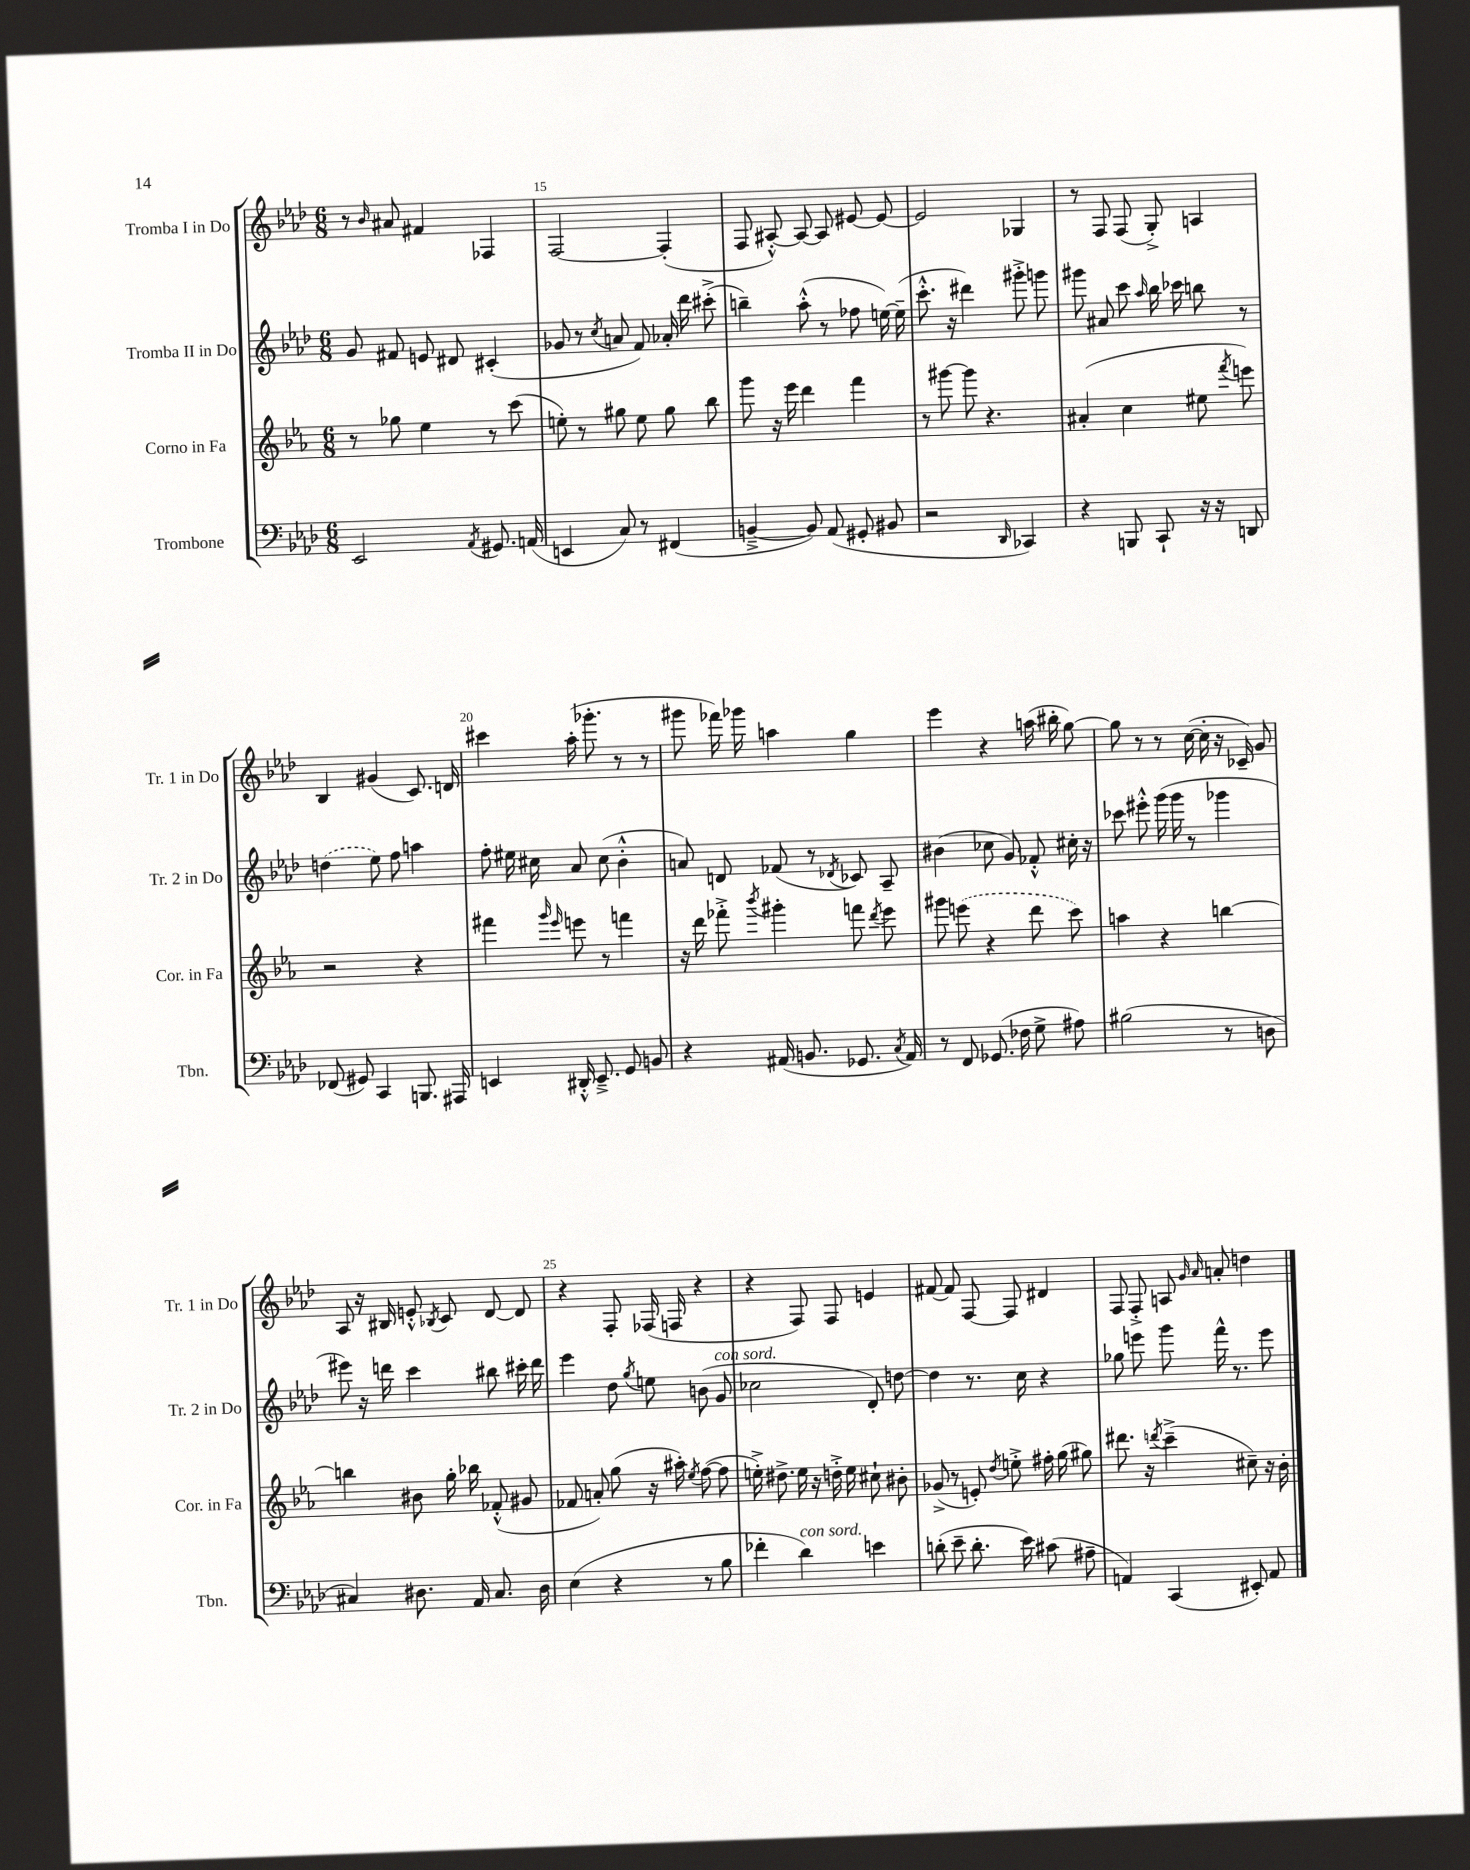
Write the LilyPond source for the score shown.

<<
\new StaffGroup <<
\new Staff = "s0" \with { instrumentName = "Tromba I in Do" shortInstrumentName = "Tr. 1 in Do" } {
    \clef treble \key aes \major \numericTimeSignature \time 6/8
    \autoBeamOff r8 \grace { bes'16 } ais'8 fis'4 fes4 |
    f2~ f4-.( |
    f8 ais8~-.-^) ais8~ ais8 eis'8~ eis'8~ |
    eis'2 ges4 |
    r8 f8 f8( g8-.->) a4 |
    bes4 gis'4( c'8.) d'16 |
    cis'''4 aes''16-.( ges'''8.-. r8 r8 |
    gis'''8 fes'''16) ges'''16 a''4 g''4 |
    ees'''4 r4 a''16( bis''16-. g''8~) |
    g''8 r8 r8 c''16~( c''16-. r16 ces'16--) g'8 |
    aes8 r16 bis16 e'8-.-^ \acciaccatura { bes8 } c'8 des'8~ des'8 |
    r4 f8-. fes16( f16 r4 |
    r4 f8) f8 e'4 |
    fis'8~ fis'8 f8~ f8 dis'4 |
    f8 f8-.-> a8 \grace { g'16 aes'16 } a'8-. d''4 \bar "|." |
}
\new Staff = "s1" \with { instrumentName = "Tromba II in Do" shortInstrumentName = "Tr. 2 in Do" } {
    \clef treble \key aes \major \numericTimeSignature \time 6/8
    \autoBeamOff g'8 fis'8 e'8 dis'8 cis'4-.( |
    ges'8 r8 \acciaccatura { c''8 } a'8 f'8) aes'16-. des'''16 cis'''8-.->( |
    b''4--) aes''8-.-^( r8 fes''8 e''16~) e''16--( |
    c'''8.-.-^ r16 dis'''4) gis'''8-.-> g'''8 |
    gis'''8 ais'8 c'''8 \grace { aes''16 } bes''16 ces'''16 b''8 r8 |
    \once \slurDashed d''4( ees''8) f''8 a''4 |
    f''8-. eis''16 cis''16 aes'8 cis''8( bes'4-.-^ |
    a'8) d'8 fes'8( r8 \acciaccatura { des'8 } ces'8) aes8-- |
    bis'4( ces''8 g'8) fes'8-.-^ cis''16-. r16 |
    ces'''8 eis'''8-.-^ g'''16( g'''16 r8 ges'''4 |
    eis'''8) r16 d'''16 c'''4 bis''8 cis'''16-. d'''16 |
    ees'''4 des''8 \acciaccatura { g''8 } e''8 b'8( g'8^\markup { \italic "con sord." } |
    ces''2 des'8-.) d''8~ |
    d''4 r8. c''16 r4 |
    ges''8 e'''8 g'''8 f'''16-^ r8. e'''8 \bar "|." |
}
\new Staff = "s2" \with { instrumentName = "Corno in Fa" shortInstrumentName = "Cor. in Fa" } {
    \clef treble \key ees \major \numericTimeSignature \time 6/8
    \autoBeamOff r8 ges''8 ees''4 r8 c'''8( |
    e''8-.) r8 gis''8 e''8 gis''8 bes''8 |
    g'''8 r16 ees'''16 d'''4 f'''4 |
    r8 gis'''8~ gis'''8 r4. |
    ais'4-.( c''4 eis''8 \acciaccatura { f'''8 } e'''8) |
    r2 r4 |
    fis'''4 \grace { g'''16 ees'''16 } e'''8 r8 f'''4 |
    r16 d'''16 fes'''8-.-> \acciaccatura { bes'''8 } gis'''4-. f'''8 \acciaccatura { d'''8 } ees'''8 |
    gis'''8 \once \slurDashed e'''8( r4 d'''8 c'''8) |
    a''4 r4 b''4~ |
    b''4 bis'8 g''16-. bes''16 fes'8-.-^( gis'8 |
    fes'8 a'8-.) g''8( r16 ais''16-.) \acciaccatura { ees''8 } f''8~( f''8 |
    e''16-.->) dis''8.-> e''16 r16 d''16-.-> e''16 cis''8-! bis'8-. |
    ges'8->( r8 e'8-.) \acciaccatura { d''8 } e''8-.-> fis''16-. g''16( gis''8) |
    dis'''8. r16 \acciaccatura { d'''8 } c'''4--->( cis''8--) r16 bes'16-. \bar "|." |
}
\new Staff = "s3" \with { instrumentName = "Trombone" shortInstrumentName = "Tbn." } {
    \clef bass \key aes \major \numericTimeSignature \time 6/8
    \autoBeamOff ees,2 \acciaccatura { aes,8 } gis,8. a,16( |
    e,4 c8) r8 fis,4( |
    b,4~---> b,8) aes,8( gis,8-. bis,8 |
    r2 \grace { des,16 } ces,4) |
    r4 b,,8 c,8-! r16 r16 d,8 |
    fes,8( gis,8) c,4 b,,8. ais,,16 |
    e,4 dis,16-.-^ e,8.---> g,8 b,8 |
    r4 ais,16( b,8. ges,8. \acciaccatura { c8 } ais,16) |
    r8 f,8 ges,8.( fes16 g8-> ais8) |
    bis2( r8 d8 |
    cis4) dis8. aes,16 cis8. dis16 |
    ees4( r4 r8 bes8 |
    fes'4-. des'4^\markup { \italic "con sord." }) e'4 |
    d'8-.( ees'8-- d'8.-. ees'16) cis'8( ais8-- |
    a,4) c,4( eis,8-.) a,8 \bar "|." |
}
>>
>>
\layout { \context { \Score currentBarNumber = #14 \override BarNumber.break-visibility = ##(#f #t #t) barNumberVisibility = #(every-nth-bar-number-visible 5) } }
